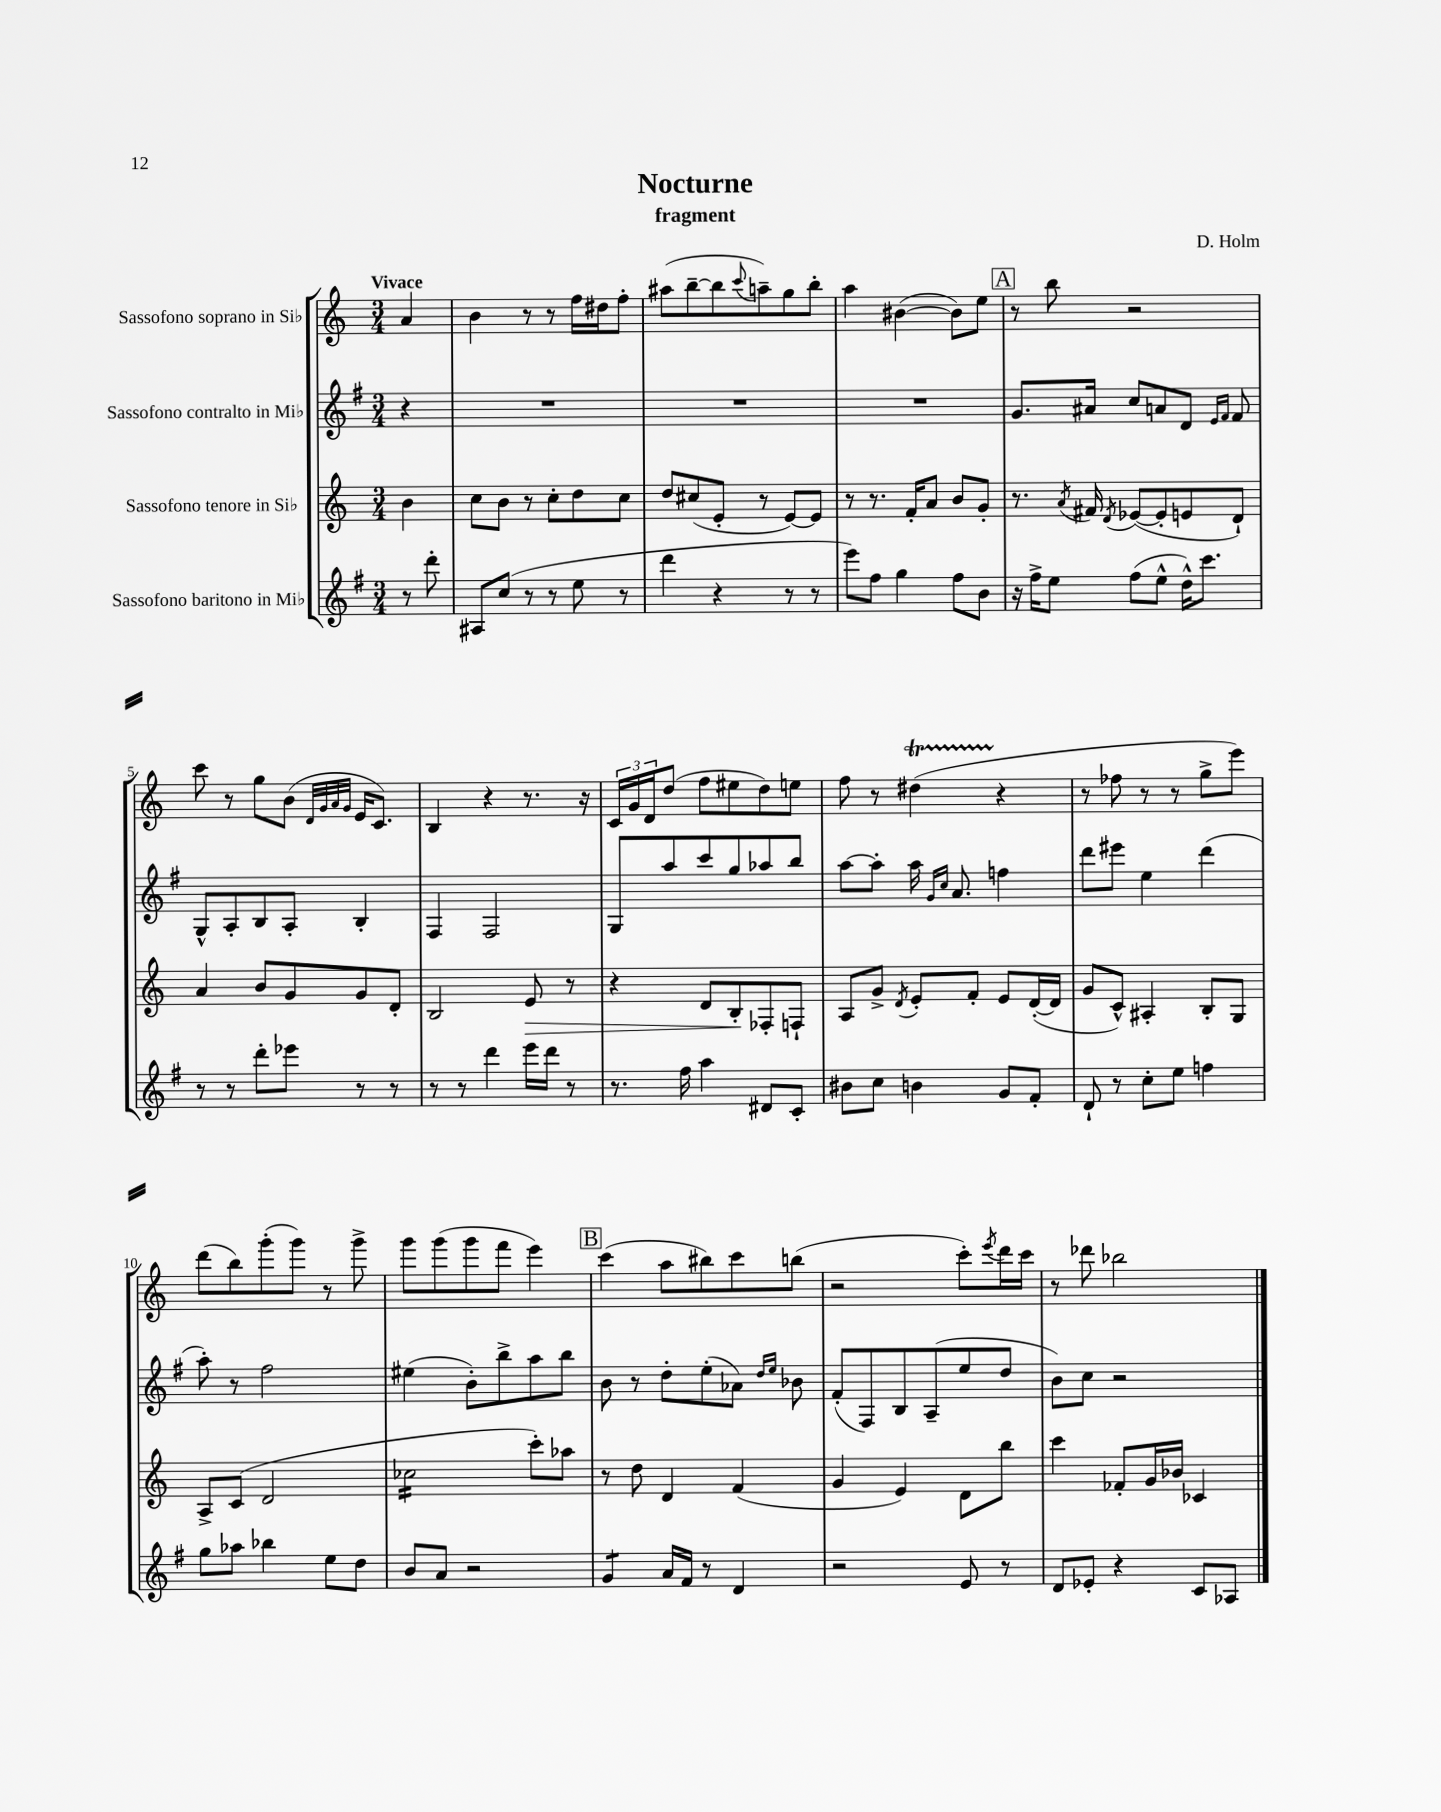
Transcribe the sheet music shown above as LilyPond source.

\header { title = "Nocturne" composer = "D. Holm" subtitle = "fragment" }
<<
\new StaffGroup <<
\new Staff = "s0" \with { instrumentName = "Sassofono soprano in Sib" } {
    \clef treble \key c \major \numericTimeSignature \time 3/4 \partial 4 \tempo "Vivace"
    a'4 |
    b'4 r8 r8 f''16 dis''16 f''8-. |
    ais''8( b''8~-- b''8 \appoggiatura { c'''8 } a''8--) g''8 b''8-. |
    a''4 bis'4~( bis'8) e''8 |
    \mark \markup { \box "A" } r8 b''8 r2 |
    c'''8 r8 g''8 b'8( \grace { d'32 g'32 a'32 g'32 } e'16 c'8.) |
    b4 r4 r8. r16 |
    \tuplet 3/2 { c'16 g'16 d'16 } d''8( f''8 eis''8 d''8) e''8 |
    f''8 r8 dis''4\startTrillSpan( r4\stopTrillSpan |
    r8 fes''8 r8 r8 g''8-> e'''8) |
    d'''8( b''8) g'''8-.( g'''8) r8 g'''8-> |
    g'''8 g'''8( g'''8 f'''8 e'''4) |
    \mark \markup { \box "B" } c'''4( a''8 bis''8) c'''8 b''8( |
    r2 c'''8-.) \acciaccatura { e'''8 } d'''16 c'''16 |
    r8 des'''8 bes''2 \bar "|." |
}
\new Staff = "s1" \with { instrumentName = "Sassofono contralto in Mib" } {
    \clef treble \key g \major \numericTimeSignature \time 3/4 \partial 4
    r4 |
    R2. |
    R2. |
    R2. |
    \mark \markup { \box "A" } g'8. ais'16 c''8 a'8 d'8 \grace { e'16 fis'16 } fis'8 |
    g8-^ a8-. b8 a8-. b4-. |
    fis4 fis2 |
    g8 a''8 c'''8 g''8 aes''8 b''8 |
    a''8~ a''8-. a''16 \grace { g'16 c''16 } a'8. f''4 |
    d'''8 eis'''8 e''4 d'''4( |
    a''8-.) r8 fis''2 |
    eis''4( b'8-.) b''8-> a''8 b''8 |
    \mark \markup { \box "B" } b'8 r8 d''8-. e''8-.( aes'8) \grace { d''16 e''16 } bes'8 |
    fis'8-.( fis8) b8 a8--( e''8 d''8 |
    b'8) c''8 r2 \bar "|." |
}
\new Staff = "s2" \with { instrumentName = "Sassofono tenore in Sib" } {
    \clef treble \key c \major \numericTimeSignature \time 3/4 \partial 4
    b'4 |
    c''8 b'8 r8 c''8-. d''8 c''8 |
    d''8 cis''8( e'8-. r8 e'8~) e'8 |
    r8 r8. f'16-. a'8 b'8 g'8-. |
    \mark \markup { \box "A" } r8. \acciaccatura { a'8 } fis'16 \acciaccatura { d'8 } ees'8~( ees'8-. e'8 d'8-!) |
    a'4 b'8 g'8 g'8 d'8-. |
    b2 e'8\> r8 |
    r4 d'8 b8-.\! fes8-. f8-! |
    a8 g'8-> \acciaccatura { d'8 } e'8-. f'8-. e'8 d'16~-.( d'16 |
    g'8 c'8-^) ais4-. b8-. g8 |
    a8-> c'8( d'2 |
    ces''2:16 c'''8-.) aes''8 |
    \mark \markup { \box "B" } r8 d''8 d'4 f'4( |
    g'4 e'4) d'8 b''8 |
    c'''4 fes'8-. g'16 bes'16 ces'4 \bar "|." |
}
\new Staff = "s3" \with { instrumentName = "Sassofono baritono in Mib" } {
    \clef treble \key g \major \numericTimeSignature \time 3/4 \partial 4
    r8 d'''8-. |
    ais8 c''8( r8 r8 e''8 r8 |
    d'''4 r4 r8 r8 |
    e'''8) fis''8 g''4 fis''8 b'8 |
    \mark \markup { \box "A" } r16 fis''16-> e''8 fis''8( e''8-^ d''16-^) c'''8. |
    r8 r8 d'''8-. ees'''8 r8 r8 |
    r8 r8 d'''4 e'''16 d'''16 r8 |
    r8. fis''16 a''4 dis'8 c'8-. |
    bis'8 c''8 b'4 g'8 fis'8-. |
    d'8-! r8 c''8-. e''8 f''4 |
    g''8 aes''8 bes''4 e''8 d''8 |
    b'8 a'8 r2 |
    \mark \markup { \box "B" } g'4:8 a'16 fis'16 r8 d'4 |
    r2 e'8 r8 |
    d'8 ees'8-. r4 c'8 aes8 \bar "|." |
}
>>
>>
